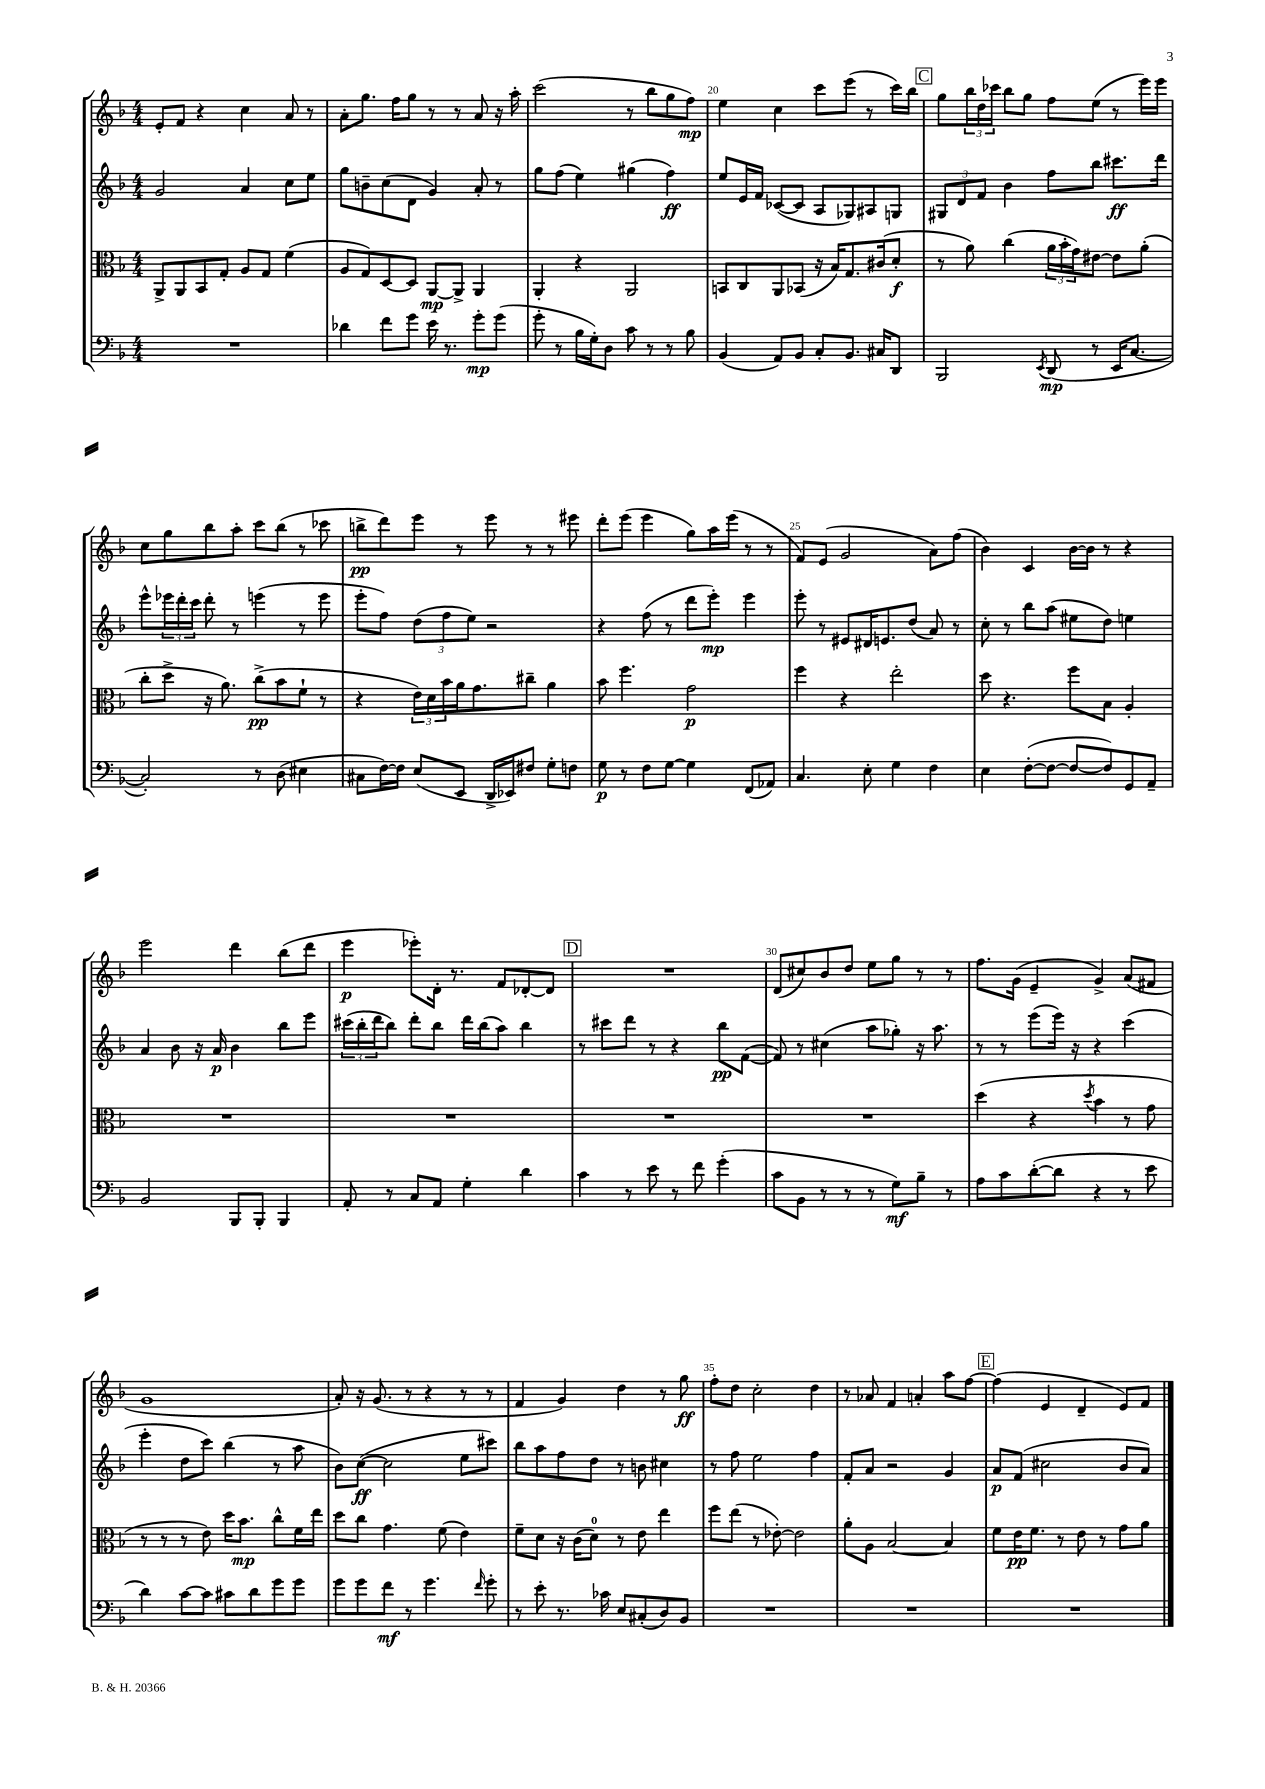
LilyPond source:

<<
\new StaffGroup <<
\new Staff = "s0" {
    \clef treble \key f \major \numericTimeSignature \time 4/4
    e'8-. f'8 r4 c''4 a'8 r8 |
    a'8-. g''8. f''16 g''8 r8 r8 a'8 r16 a''16-. |
    c'''2( r8 bes''8 g''8 f''8\mp) |
    e''4 c''4 c'''8 e'''8( r8 c'''16) bes''16 |
    \mark \markup { \box "C" } g''8 \tuplet 3/2 { bes''16 d''16 ces'''16 } bes''8 g''8 f''8 e''8( r8 e'''16) e'''16 |
    c''8 g''8 bes''8 a''8-. c'''8 bes''8( r8 ces'''8 |
    b''8->\pp d'''8) e'''8 r8 e'''8 r8 r8 eis'''8 |
    d'''8-. e'''8( e'''4 g''8) a''16 e'''16( r8 r8 |
    f'8) e'8( g'2 a'8) f''8( |
    bes'4) c'4 bes'16~ bes'16 r8 r4 |
    e'''2 d'''4 bes''8( d'''8 |
    e'''4\p ees'''8-.) d'16-. r8. f'8 des'8~-. des'8 |
    \mark \markup { \box "D" } R1 |
    d'8( cis''8) bes'8 d''8 e''8 g''8 r8 r8 |
    f''8. g'16( e'4-- g'4->) a'8( fis'8 |
    g'1 |
    a'8-.) r16 g'8.( r8 r4 r8 r8 |
    f'4 g'4) d''4 r8 g''8\ff |
    f''8-. d''8 c''2-. d''4 |
    r8 aes'8 f'4 a'4-. a''8 f''8~ |
    \mark \markup { \box "E" } f''4( e'4 d'4-- e'8) f'8 \bar "|." |
}
\new Staff = "s1" {
    \clef treble \key f \major \numericTimeSignature \time 4/4
    g'2 a'4 c''8 e''8 |
    g''8 b'8-- c''8( d'8 g'4) a'8-. r8 |
    g''8 f''8( e''4) gis''4( f''4\ff) |
    e''8 e'16 f'16 ces'8~( ces'8 a8 ges8) ais8 g8 |
    \mark \markup { \box "C" } \tuplet 3/2 { gis8 d'8 f'8 } bes'4 f''8 bes''8 cis'''8.\ff d'''16 |
    e'''8-^ \tuplet 3/2 { ees'''16 d'''16-. c'''16 } d'''8-. r8 e'''4( r8 e'''8 |
    e'''8-. f''8) \tuplet 3/2 { d''8( f''8 e''8) } r2 |
    r4 f''8( r8 d'''8 e'''8-.\mp) e'''4 |
    e'''8-. r8 eis'8 dis'16 e'8. d''8( a'8) r8 |
    c''8-. r8 bes''8 a''8( eis''8 d''8) e''4 |
    a'4 bes'8 r16 a'16\p bes'4 bes''8 e'''8 |
    \tuplet 3/2 { cis'''16( bes''16-. d'''16 } bes''8) d'''8-. bes''8 d'''16 bes''16( a''8) bes''4 |
    \mark \markup { \box "D" } r8 cis'''8 d'''8 r8 r4 bes''8\pp f'8~( |
    f'8) r8 cis''4( a''8 ges''8-.) r16 a''8. |
    r8 r8 e'''8( e'''16) r16 r4 c'''4( |
    e'''4-. d''8 c'''8) bes''4( r8 a''8 |
    bes'8) c''8~\ff( c''2 e''8 cis'''8) |
    bes''8 a''8 f''8 d''8 r8 b'8 cis''4 |
    r8 f''8 e''2 f''4 |
    f'8-. a'8 r2 g'4 |
    \mark \markup { \box "E" } a'8\p f'8( cis''2 bes'8 a'8) \bar "|." |
}
\new Staff = "s2" {
    \clef alto \key f \major \numericTimeSignature \time 4/4
    a,8-> a,8 bes,8 g8-. a8 g8 f'4( |
    a8 g8) d8~ d8 a,8~\mp a,8-> a,4 |
    a,4-. r4 a,2 |
    b,8 c8 a,8 bes,8( r16 bes16) g8. cis'16( d'8-.\f |
    \mark \markup { \box "C" } r8 a'8) c''4( \tuplet 3/2 { a'16 bes'16-. g'16) } eis'8~ eis'8 a'8-.( |
    c''8-. d''8-> r16 a'8.) c''8->\pp( bes'8 f'8-! r8 |
    r4 \tuplet 3/2 { e'16) d'16 bes'16 } a'16 g'8. cis''8-- a'4 |
    bes'8 f''4. g'2\p |
    f''4 r4 e''2-. |
    d''8 r4. f''8 bes8 a4-. |
    R1 |
    R1 |
    \mark \markup { \box "D" } R1 |
    R1 |
    d''4( r4 \acciaccatura { d''8 } bes'4 r8 g'8 |
    r8 r8 r8 e'8) d''16 bes'8.\mp c''8-^ f'16 e''16 |
    d''8 c''8 g'4. f'8( e'4) |
    f'8-- d'8 r16 c'16( d'8-0) r8 e'8 e''4 |
    f''8 e''8( r8 ees'8~-.) ees'2 |
    a'8-. a8 bes2~ bes4 |
    \mark \markup { \box "E" } f'8 e'16\pp f'8. r8 e'8 r8 g'8 a'8 \bar "|." |
}
\new Staff = "s3" {
    \clef bass \key f \major \numericTimeSignature \time 4/4
    R1 |
    des'4 f'8 g'8 e'16 r8. g'8-.\mp g'8( |
    g'8-. r8 bes16 g16-.) d8 c'8 r8 r8 bes8 |
    bes,4( a,8) bes,8 c8-. bes,8. cis16 d,8 |
    \mark \markup { \box "C" } bes,,2 \acciaccatura { e,8 } d,8\mp( r8 e,16 c8.~ |
    c2-.) r8 d8( eis4 |
    cis8 f16~) f16 e8( e,8 d,16-> ees,16) fis8 g8-. f8 |
    g8\p r8 f8 g8~ g4 f,8( aes,8) |
    c4. e8-. g4 f4 |
    e4 f8~-.( f8~ f8~ f8) g,8 a,8-- |
    bes,2 bes,,8 bes,,8-. bes,,4 |
    a,8-. r8 c8 a,8 g4-. d'4 |
    \mark \markup { \box "D" } c'4 r8 e'8 r8 f'8 g'4-.( |
    c'8 bes,8 r8 r8 r8 g8\mf) bes8-- r8 |
    a8 c'8 d'8~-.( d'8 r4 r8 e'8 |
    d'4) c'8~ c'8 cis'8 d'8 g'8 g'8 |
    g'8 g'8 f'8\mf r8 g'4. \grace { f'16 } g'8-. |
    r8 e'8-. r8. ces'16 e8 cis8-.( d8) bes,8 |
    R1 |
    R1 |
    \mark \markup { \box "E" } R1 \bar "|." |
}
>>
>>
\layout { \context { \Score currentBarNumber = #17 \override BarNumber.break-visibility = ##(#f #t #t) barNumberVisibility = #(every-nth-bar-number-visible 5) } }
